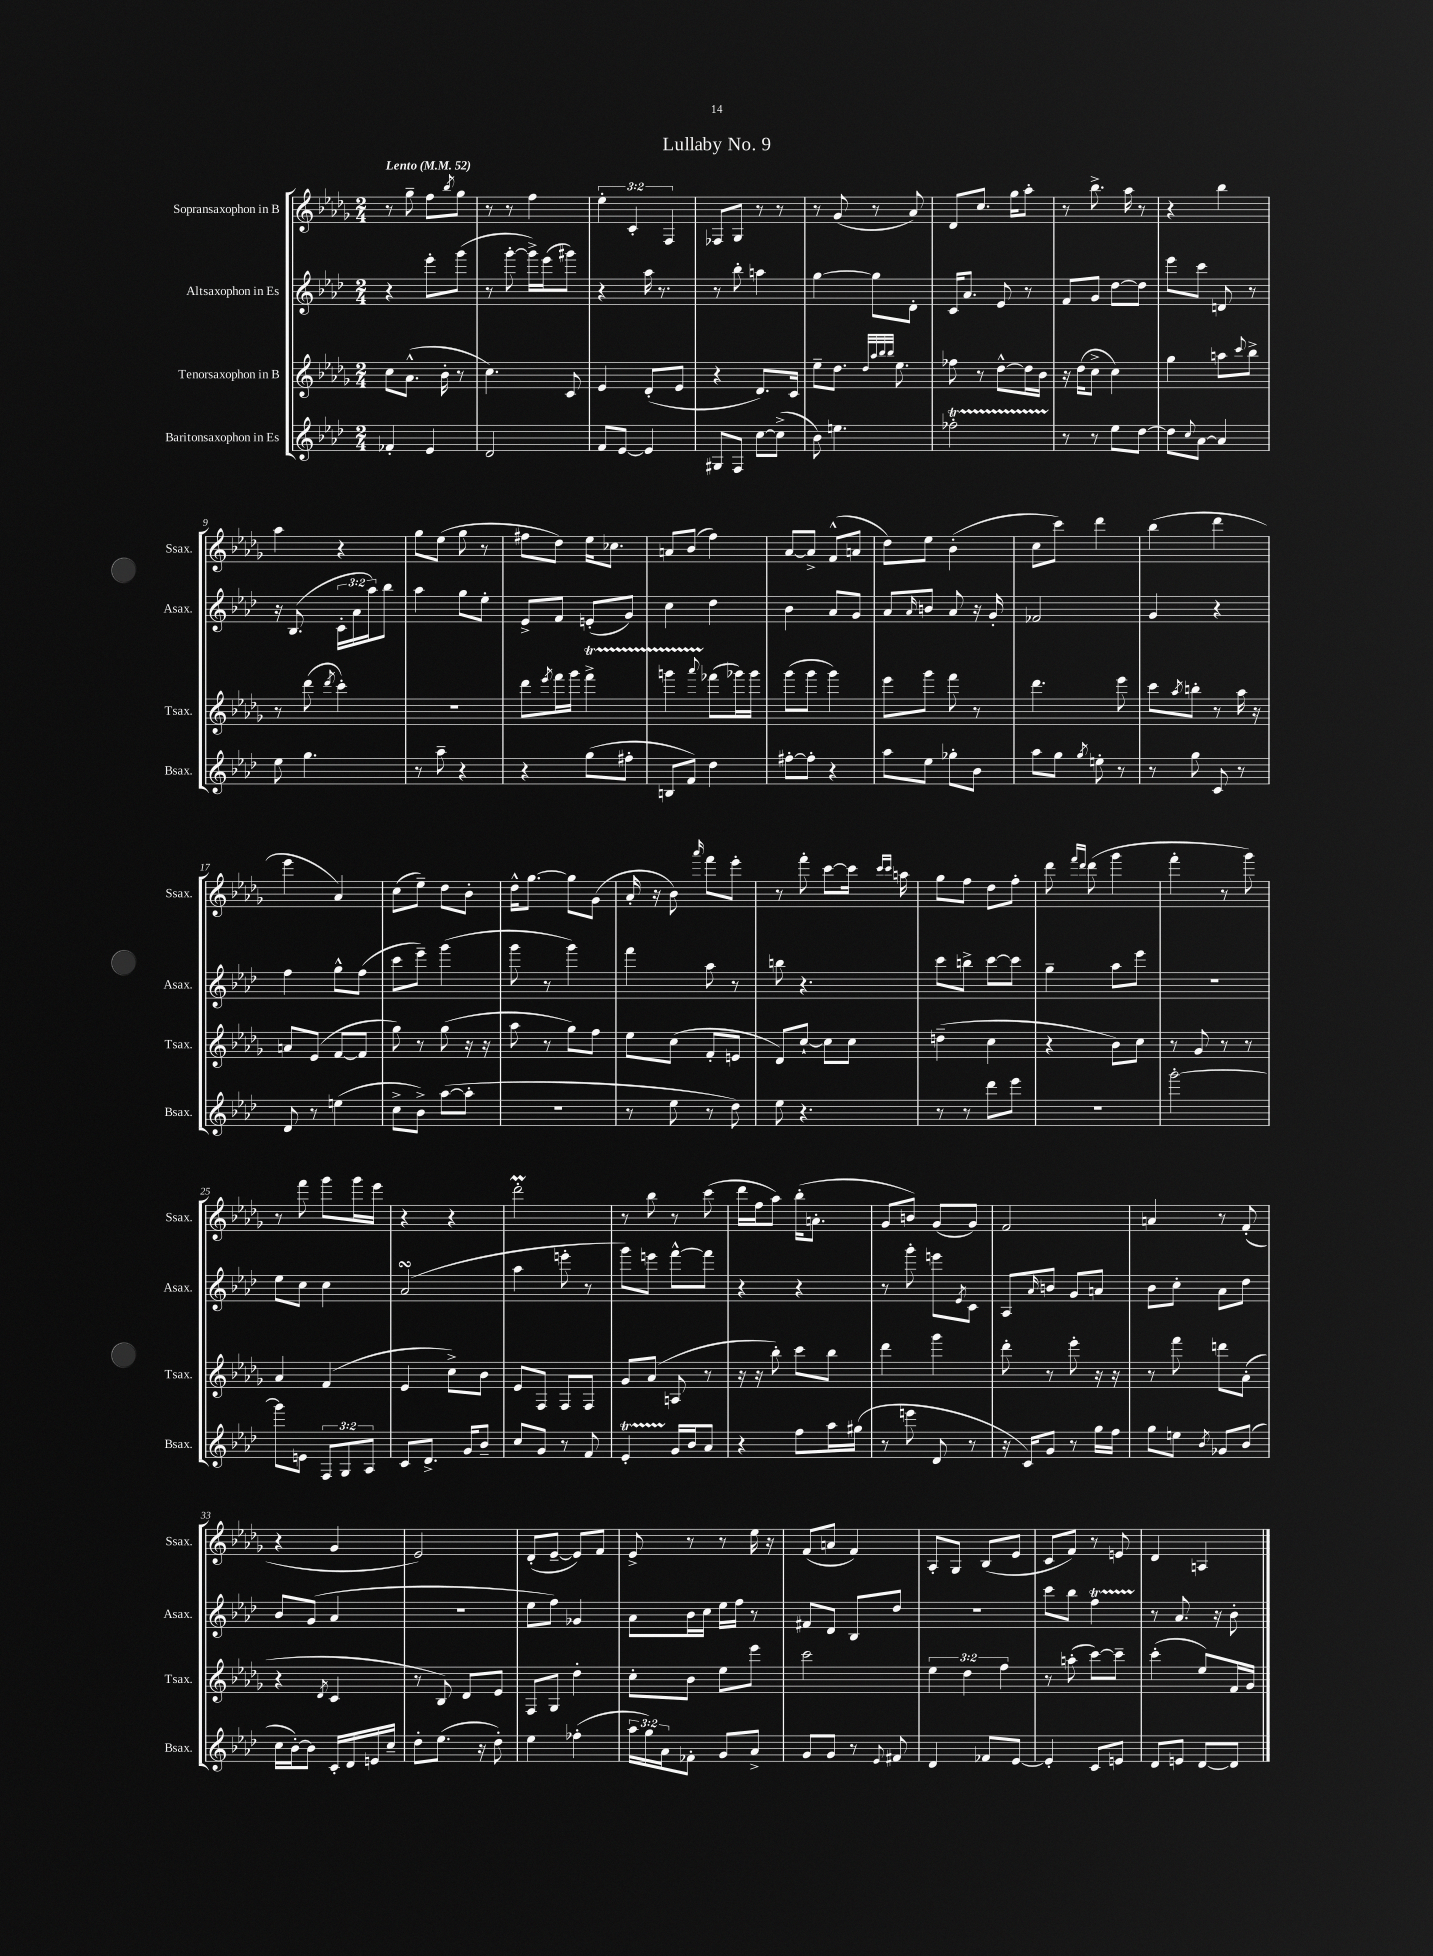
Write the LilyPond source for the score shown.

\header { title = "Lullaby No. 9" }
<<
\new StaffGroup <<
\new Staff = "s0" \with { instrumentName = "Sopransaxophon in B" shortInstrumentName = "Ssax." } {
    \clef treble \key des \major \numericTimeSignature \time 2/4 \override Staff.TupletNumber.text = #tuplet-number::calc-fraction-text \tempo "Lento" 4 = 52
    r8 ges''8-- f''8 \acciaccatura { bes''8 } ges''8 |
    r8 r8 f''4 |
    \tuplet 3/2 { ees''4-. c'4-. f4 } |
    fes8 ges8 r8 r8 |
    r8 ges'8( r8 aes'8) |
    des'8 c''8. ges''16 aes''8-. |
    r8 bes''8.-> aes''16 r8 |
    r4 bes''4 |
    aes''4 r4 |
    ges''8 ees''8( ges''8 r8 |
    fis''8 des''8) ees''16 ces''8. |
    a'8 bes'8( f''4) |
    aes'8~ aes'8-> f'8-^( a'8 |
    des''8) ees''8 bes'4-.( |
    c''8 c'''8) des'''4 |
    bes''4( des'''4 |
    ees'''4 aes'4) |
    c''8( ees''8--) des''8 bes'8-. |
    des''16-^ ges''8.~ ges''8 ges'8( |
    aes'16-. r16 bes'8) \grace { aes'''16 } f'''8 ees'''8-. |
    r8 f'''8-. c'''8~ c'''16 \grace { c'''16 c'''16 } a''16 |
    ges''8 f''8 des''8 f''8-. |
    des'''8 \grace { f'''16 des'''16 } des'''8( ges'''4 |
    f'''4-. r8 ges'''8) |
    r8 f'''8 ges'''8 ges'''16 ees'''16 |
    r4 r4 |
    des'''2-.\prall |
    r8 bes''8 r8 c'''8( |
    des'''16 f''16 aes''8) bes''16-.( a'8.-. |
    ges'8 b'8) ges'8( ges'8) |
    f'2 |
    a'4 r8 f'8-.( |
    r4 ges'4 |
    ees'2) |
    des'8-.( ees'8~-- ees'8) f'8 |
    ees'8-> r8 r8 ees''16 r16 |
    f'8( a'8 f'4) |
    aes8-. ges8 bes8( ees'8 |
    c'8 f'8) r8 e'8 |
    des'4 a4 \bar "|." |
}
\new Staff = "s1" \with { instrumentName = "Altsaxophon in Es" shortInstrumentName = "Asax." } {
    \clef treble \key aes \major \numericTimeSignature \time 2/4 \override Staff.TupletNumber.text = #tuplet-number::calc-fraction-text
    r4 ees'''8-. g'''8( |
    r8 g'''8~-. g'''16->) ees'''16( gis'''8) |
    r4 aes''16 r8. |
    r8 bes''8-. a''4 |
    g''4~ g''8 des'8-. |
    c'16 aes'8. ees'8 r8 |
    f'8 g'8 des''8~ des''8 |
    ees'''8 c'''8 d'8 r8 |
    r16 bes8.( \tuplet 3/2 { c'16-. aes'16 aes''16) } bes''8 |
    aes''4 g''8 ees''8-. |
    ees'8-> f'8 e'8-.( g'8) |
    c''4 des''4 |
    bes'4 aes'8 g'8 |
    aes'8 \grace { aes'16 } b'8 aes'8 r16 g'16-. |
    fes'2 |
    g'4 r4 |
    f''4 g''8-^ f''8( |
    c'''8 ees'''8--) g'''4( |
    g'''8 r8 g'''4) |
    f'''4 aes''8 r8 |
    b''8 r4. |
    c'''8 b''8-> c'''8~ c'''8 |
    g''4-- aes''8 ees'''8 |
    r2 |
    ees''8 c''8 c''4 |
    aes'2\turn( |
    aes''4 e'''8-. r8 |
    g'''8) e'''8 f'''8~-^ f'''8 |
    r4 r4 |
    r8 g'''8-. e'''8 \acciaccatura { ees'8 } c'8 |
    aes8 \grace { aes'16 } b'8 g'8 a'8 |
    bes'8 c''8-. aes'8 des''8 |
    bes'8 g'8( aes'4 |
    R2 |
    ees''8 f''8) ges'4 |
    aes'8 bes'16 c''16 ees''16 f''16 r8 |
    fis'8 des'8 bes8 des''8 |
    R2 |
    c'''8 bes''8 f''4\startTrillSpan |
    r8\stopTrillSpan aes'8. r16 bes'8-. \bar "|." |
}
\new Staff = "s2" \with { instrumentName = "Tenorsaxophon in B" shortInstrumentName = "Tsax." } {
    \clef treble \key des \major \numericTimeSignature \time 2/4 \override Staff.TupletNumber.text = #tuplet-number::calc-fraction-text
    c''8 aes'8.-^( bes'16-. r8 |
    c''4.) c'8 |
    ees'4 des'8-.( ees'8 |
    r4 des'8.) c'16 |
    ees''8-- des''8. \grace { des''32 aes''32 bes''32 bes''32 } ees''8. |
    fes''8 r8 des''8~-^ des''16 bes'16 |
    r16 des''16( c''8-> c''4) |
    ges''4 a''8 \appoggiatura { c'''8 } bes''8-> |
    r8 des'''8( \acciaccatura { des'''8 } c'''4-.) |
    R2 |
    des'''8 \acciaccatura { ees'''8 } f'''16 ges'''16 f'''4->\startTrillSpan |
    g'''4 \appoggiatura { aes'''8 } fes'''8\stopTrillSpan( ges'''16) ges'''16 |
    ges'''8( ges'''8 ges'''4) |
    ees'''8 ges'''8 f'''8 r8 |
    des'''4. ees'''8 |
    c'''8 \acciaccatura { aes''8 } b''8-. r8 aes''16 r16 |
    a'8 ees'8( f'8~ f'8 |
    ges''8) r8 ges''8( r16 r16 |
    aes''8 r8 ges''8) f''8 |
    ees''8 c''8( f'8-. e'8 |
    des'8) c''8~-! c''8 c''8 |
    d''4--( c''4 |
    r4 bes'8) c''8 |
    r8 ges'8 r8 r8 |
    aes'4 f'4( |
    ees'4 c''8->) bes'8 |
    ees'8 f8 f8 f8 |
    ges'8 aes'8( a8 r8 |
    r16 r16 bes''8-.) c'''8 bes''8 |
    des'''4 ges'''4 |
    des'''8-. r8 ees'''8-. r16 r16 |
    r8 f'''8 d'''8 aes'8-.( |
    r4 \acciaccatura { des'8 } c'4 |
    r8 bes8) des'8 ees'8 |
    f8 ges8 des''4-. |
    c''8-. bes'8 ees''8 ees'''8 |
    c'''2 |
    \tuplet 3/2 { ees''4 des''4 f''4 } |
    r8 a''8-.( c'''8~) c'''8-- |
    c'''4-.( ees''8) f'16 ges'16 \bar "|." |
}
\new Staff = "s3" \with { instrumentName = "Baritonsaxophon in Es" shortInstrumentName = "Bsax." } {
    \clef treble \key aes \major \numericTimeSignature \time 2/4 \override Staff.TupletNumber.text = #tuplet-number::calc-fraction-text
    fes'4-. ees'4 |
    des'2 |
    f'8 ees'8~ ees'4 |
    gis8 f8 c''8~ c''8->( |
    bes'8) e''4. |
    fes''2-.\startTrillSpan |
    r8\stopTrillSpan r8 ees''8 des''8~ |
    des''8 \appoggiatura { c''8 } aes'8~ aes'4 |
    ees''8 g''4. |
    r8 aes''8-- r4 |
    r4 g''8( fis''8-. |
    b8 f'8) des''4 |
    fis''8~-. fis''8-. r4 |
    aes''8 ees''8 ges''8-. bes'8 |
    aes''8 g''8 \acciaccatura { g''8 } e''8-. r8 |
    r8 g''8 c'8 r8 |
    des'8 r8 e''4( |
    c''8-> bes'8->) aes''8~( aes''8-. |
    r2 |
    r8 ees''8 r8 des''8) |
    ees''8 r4. |
    r8 r8 des'''8 ees'''8 |
    r2 |
    g'''2~-. |
    g'''8 e'8 \tuplet 3/2 { f8 g8 aes8 } |
    c'8 des'8.-> g'16 bes'8-- |
    c''8 g'8 r8 f'8 |
    ees'4-.\startTrillSpan g'16\stopTrillSpan bes'16 aes'8 |
    r4 f''8 aes''16 gis''16( |
    r8 e'''8 des'8 r8 |
    r16 c'16) g'8 r8 g''16 f''16 |
    g''8 e''8 \acciaccatura { bes'8 } ges'8 bes'8( |
    c''16 bes'16~-.) bes'8 c'16-. des'16 e'16 c''16-- |
    des''8-. ees''8.( r16 des''8-.) |
    ees''4 fes''4-.( |
    \tuplet 3/2 { aes''16 g''16) aes'16 } fes'8-. g'8 aes'8-> |
    g'8 g'8 r8 \appoggiatura { ees'8 } fis'8 |
    des'4 fes'8 ees'8~ |
    ees'4-. c'8 e'8 |
    des'8 e'8 des'8~ des'8 \bar "|." |
}
>>
>>
